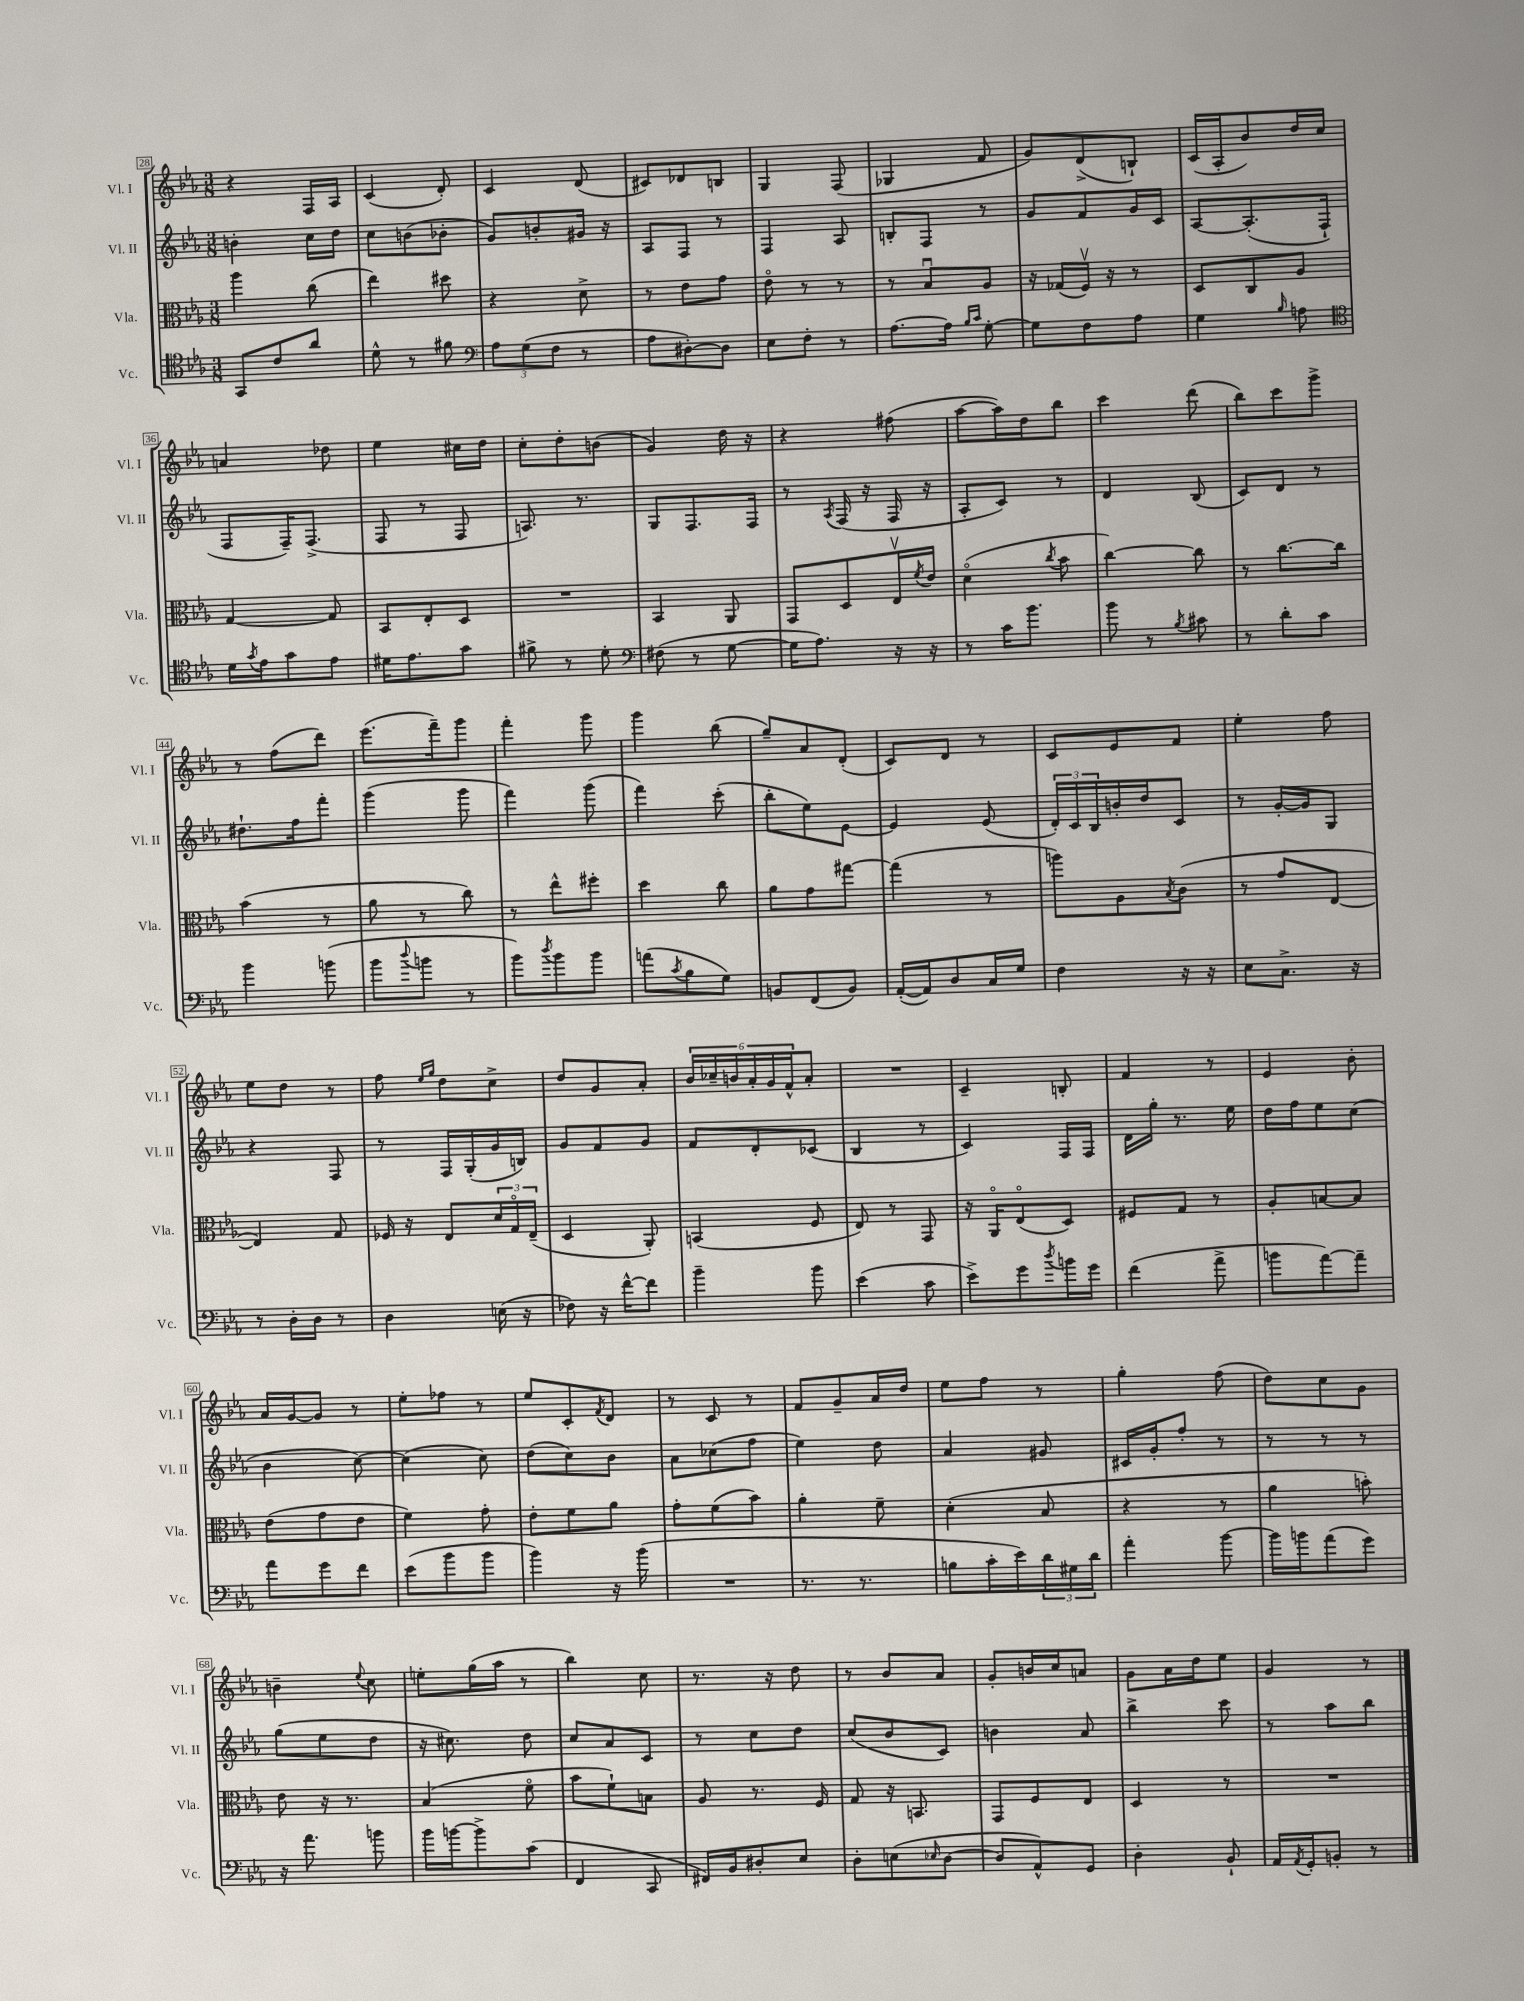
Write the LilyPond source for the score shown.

<<
\new StaffGroup <<
\new Staff = "s0" \with { instrumentName = "Vl. I" shortInstrumentName = "Vl. I" } {
    \clef treble \key ees \major \numericTimeSignature \time 3/8
    r4 f16 aes16 |
    c'4( d'8-.) |
    c'4 d'8( |
    cis'8) des'8 b8 |
    g4 f8( |
    ges4 f'8 |
    g'8) d'8->( b8-!) |
    c'16( aes16-. bes'8) d''16 c''16 |
    a'4 des''8 |
    ees''4 cis''16 d''16 |
    c''8-. d''8-. b'8( |
    g'4) d''16 r16 |
    r4 fis''8( |
    aes''8~ aes''16) d''16 bes''8 |
    c'''4 d'''8( |
    bes''8) c'''8 g'''8-> |
    r8 f''8( d'''8) |
    ees'''8.( f'''16--) g'''8 |
    f'''4-. g'''8 |
    g'''4 bes''8( |
    g''8--) aes'8 d'8-.( |
    c'8) d'8 r8 |
    c'8 ees'8 f'8 |
    ees''4-. f''8 |
    ees''8 d''8 r8 |
    f''8 \grace { ees''16 g''16 } d''8 c''8-> |
    d''8 g'8 aes'8-. |
    \tuplet 6/4 { bes'16 ces''16-- b'16 aes'16-. g'16 f'16-^ } aes'8-. |
    R4. |
    c'4-- b8-. |
    f'4 r8 |
    ees'4 bes'8-. |
    aes'16 g'16~ g'8 r8 |
    ees''8-. fes''8 r8 |
    ees''8 c'8-. \acciaccatura { f'8 } d'8 |
    r8 c'8 r8 |
    f'8 g'8-- aes'16 d''16 |
    ees''8 f''8 r8 |
    g''4-. f''8( |
    d''8) c''8 g'8 |
    b'4-- \appoggiatura { ees''8 } c''8 |
    e''8-. g''16( aes''16 r8 |
    bes''4) c''8 |
    r8. r16 d''8 |
    r8 bes'8 aes'8 |
    g'8-. b'16 c''16 a'8 |
    g'8 aes'16 d''16 ees''8 |
    g'4 r8 \bar "|." |
}
\new Staff = "s1" \with { instrumentName = "Vl. II" shortInstrumentName = "Vl. II" } {
    \clef treble \key ees \major \numericTimeSignature \time 3/8
    b'4-. c''16 d''16 |
    c''8 b'8( bes'8-. |
    g'8) b'8-. gis'16 r16 |
    aes8 f8 r8 |
    f4 aes8 |
    b8-. f8 r8 |
    g'8 f'8 g'16 c'16 |
    aes8~ aes8.-.( f16-! |
    f8 f16--) f8.->( |
    f8 r8 f8 |
    a8.) r8. |
    g8 f8. f16 |
    r8 \acciaccatura { aes8 } f16( r16 f16 r16 |
    aes8-. c'8) r8 |
    d'4 bes8( |
    c'8) d'8 r8 |
    dis''8.-! f''16 f'''8-. |
    g'''4( g'''8 |
    f'''4) g'''8( |
    f'''4) c'''8-.( |
    bes''8-. ees''8) ees'8~ |
    ees'4 ees'8( |
    \tuplet 3/2 { d'16-.) c'16 bes16 } b'16-. d''16 c'8 |
    r8 g'16~-. g'16 g8 |
    r4 f8 |
    r8 f16 g16-.( g'16 b16) |
    g'8 f'8 g'8 |
    f'8 d'8-. ces'8( |
    bes4 r8 |
    c'4) f16 f16 |
    d'16 g''16-. r8. ees''16 |
    d''16 f''16 ees''8 c''8( |
    bes'4 c''8~) |
    c''4( c''8) |
    d''8( c''8) bes'8 |
    aes'8 ces''8( f''8 |
    ees''4) d''8 |
    aes'4 gis'8 |
    cis'16 g'16-. f''8-. r8 |
    r8 r8 r8 |
    g''8( ees''8 d''8 |
    r16 cis''8.) d''8 |
    c''8 aes'8 c'8 |
    r8 c''8 d''8 |
    c''8( bes'8 c'8) |
    b'4 aes'8 |
    bes''4-> c'''8 |
    r8 aes''8 bes''8 \bar "|." |
}
\new Staff = "s2" \with { instrumentName = "Vla." shortInstrumentName = "Vla." } {
    \clef alto \key ees \major \numericTimeSignature \time 3/8
    aes''4 c''8( |
    ees''4) dis''8 |
    r4 d'8-> |
    r8 ees'8 g'8 |
    ees'8\flageolet r8 r8 |
    r8 bes8\downbow aes8 |
    r16 ges16( f16\upbow) r16 r8 |
    d8 c8 aes8 |
    g4~ g8 |
    bes,8 ees8-. d8 |
    R4. |
    bes,4 aes,8 |
    g,8 d8 ees16\upbow \acciaccatura { f'8 } ees'16 |
    d'4\flageolet( \acciaccatura { c''8 } bes'8 |
    c''4~) c''8 |
    r8 c''8.~ c''16 |
    bes'4( r8 |
    aes'8 r8 c''8) |
    r8 ees''8-^ fis''8-. |
    d''4 c''8 |
    aes'8 g'8 gis''8~ |
    gis''4( r8 |
    a''8) aes8 \acciaccatura { bes8 } c'8( |
    r8 g'8 ees8~ |
    ees4) g8 |
    fes16 r16 ees8 \tuplet 3/2 { d'16 g16\flageolet ees16--( } |
    d4 aes,8-.) |
    b,4( f8 |
    ees8) r8 g,8 |
    r16 aes,16\flageolet ees8\flageolet( d8) |
    fis8 g8 r8 |
    aes8-. b8~ b8 |
    ees'8( g'8 ees'8 |
    f'4) g'8-. |
    ees'8-. f'8 aes'8 |
    g'8-. f'8( bes'8) |
    aes'4-. f'8-- |
    d'4-.( bes8 |
    r4 r8 |
    aes'4 b'8-.) |
    ees'8 r16 r8. |
    bes4( f'8\flageolet |
    bes'8 f'8-!) b8 |
    aes8 r8. f16 |
    g8 r16 b,8. |
    g,8 f8 ees8 |
    d4 r8 |
    R4. \bar "|." |
}
\new Staff = "s3" \with { instrumentName = "Vc." shortInstrumentName = "Vc." } {
    \clef tenor \key ees \major \numericTimeSignature \time 3/8
    g,8 c'8 aes'8 |
    d'8-^ r8 fis'8 |
    \clef bass \tuplet 3/2 { aes8 g8( f8 } r8 |
    aes8 dis8~-.) dis8 |
    ees8 f8-. r8 |
    aes8.~ aes16 \grace { bes16 c'16 } g8~-. |
    g8 f8 aes8 |
    g4 \grace { bes16 } a8 |
    \clef tenor d'16 \acciaccatura { g'8 } ees'16 g'8 ees'8 |
    dis'16 ees'8. g'8 |
    fis'8-> r8 d'8-. |
    \clef bass fis8( r8 g8~ |
    g16 aes8.) r16 r16 |
    r8 c'16 bes'8. |
    bes'8 r8 \acciaccatura { bes8 } cis'8 |
    r8 d'8-. c'8 |
    bes'4 b'8( |
    bes'8 \appoggiatura { d''8 } b'8 r8 |
    bes'8) \acciaccatura { d''8 } bes'8 bes'8 |
    a'8( \acciaccatura { c'8 } bes8 g8) |
    b,8 f,8( b,8) |
    aes,16~-.( aes,16) d8 c16 g16 |
    f4 r16 r16 |
    ees8 c8.-> r16 |
    r8 d16-. d16 r8 |
    d4 e16( r16 |
    fes8) r16 f'16~-^ f'8 |
    bes'4-- bes'8 |
    ees'4( c'8 |
    ees'8->) g'8 \acciaccatura { d''8 } b'16 g'16 |
    f'4( aes'8-> |
    b'8 aes'8~) aes'8-- |
    aes'8 g'8 f'8 |
    ees'8( bes'8 bes'8 |
    bes'4) r16 bes'16( |
    R4. |
    r8. r8. |
    b8 c'16-. ees'16) \tuplet 3/2 { d'16 gis16 d'16 } |
    aes'4-. bes'8~ |
    bes'16 b'16 aes'8( g'8) |
    r16 aes'8. b'8 |
    bes'16 b'16~ b'8-> c'8( |
    f,4 c,8 |
    fis,16) bes,16 dis8-. ees8 |
    d8-. e8( \grace { ees16 } d8~ |
    d8 aes,8-^) g,8 |
    d4-. bes,8-! |
    aes,16 \acciaccatura { aes,8 } g,16-. b,8-. r8 \bar "|." |
}
>>
>>
\layout { \context { \Score currentBarNumber = #28 \override BarNumber.stencil = #(make-stencil-boxer 0.1 0.3 ly:text-interface::print) } }
